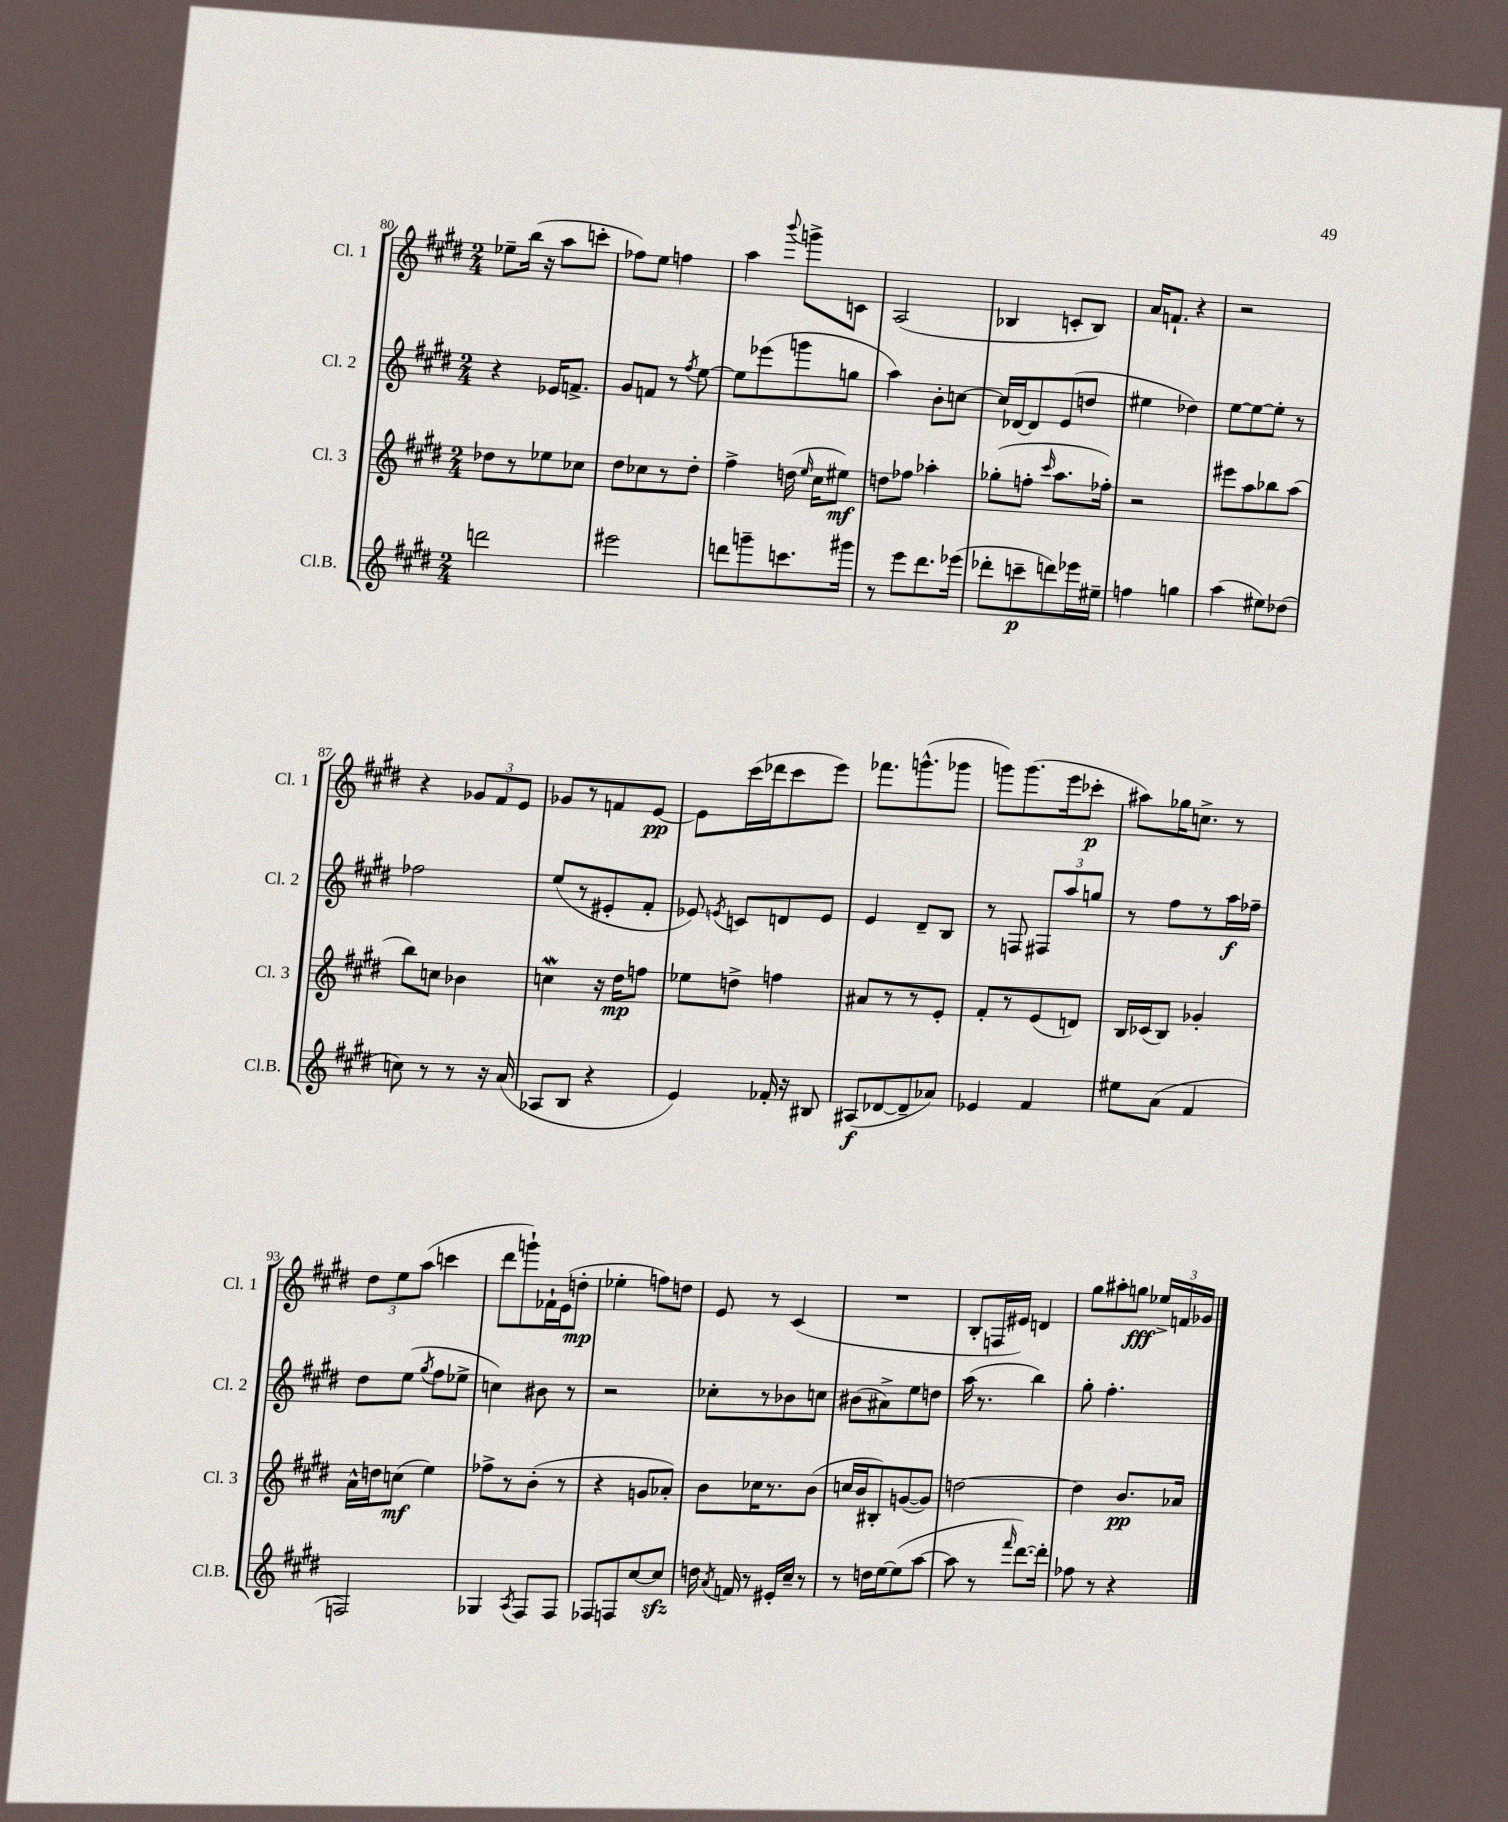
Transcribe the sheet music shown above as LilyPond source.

<<
\new StaffGroup <<
\new Staff = "s0" \with { instrumentName = "Cl. 1" shortInstrumentName = "Cl. 1" } {
    \clef treble \key e \major \numericTimeSignature \time 2/4
    \autoBeamOff ees''8[-- b''16]( r16 a''8[ c'''8]-. |
    fes''8[) e''8] f''4 |
    a''4 \appoggiatura { b'''8 } g'''8[-> c'8] |
    a2( |
    bes4 c'8[-. bes8]) |
    a'16[ f'8.]-! r4 |
    r2 |
    r4 \tuplet 3/2 { ges'8[ fis'8 e'8] } |
    ges'8[ r8 f'8 e'8]~\pp |
    e'8[ cis'''16( des'''16 cis'''8 e'''8]) |
    fes'''8.[ g'''8.-^( ges'''8] |
    g'''8[) g'''8.( e'''16 ces'''8]-.\p |
    ais''8[) ges''16 c''8.]-> r8 |
    \tuplet 3/2 { dis''8[ e''8 a''8]( } c'''4 |
    dis'''8[ g'''8-!) fes'16-! e'16( d''8]-.\mp |
    ees''4-. f''8[) d''8] |
    e'8 r8 cis'4( |
    R2 |
    b8[-. f16 eis'16]) d'4 |
    gis''8[ ais''8-. g''8]\fff \tuplet 3/2 { ees''16[-> f'16 ges'16] } \bar "|." |
}
\new Staff = "s1" \with { instrumentName = "Cl. 2" shortInstrumentName = "Cl. 2" } {
    \clef treble \key e \major \numericTimeSignature \time 2/4
    \autoBeamOff r4 ees'16[ f'8.]-> |
    gis'8[ f'8] r8 \acciaccatura { fis''8 } e''8~ |
    e''8[ ees'''8( g'''8 g''8] |
    a''4) b'8[-. c''8]~ |
    c''16[ des'16~ des'8 e'8( d''8] |
    eis''4 des''4) |
    e''8[~ e''8~ e''8]-. r8 |
    fes''2 |
    e''8[( r8 eis'8-. fis'8]-. |
    ees'8) \acciaccatura { e'8 } c'8[ d'8 e'8] |
    e'4 dis'8[-- b8] |
    r8 f8 \tuplet 3/2 { fis8[ a''8 g''8] } |
    r8 fis''8[ r8 a''16\f fes''16]-- |
    dis''8[ e''8]( \acciaccatura { gis''8 } fis''8[ ees''8]-> |
    c''4) bis'8 r8 |
    r2 |
    ces''8[-. r8 bes'8 c''8] |
    bis'8[( ais'8->) e''8 d''8] |
    a''16( r8. b''4) |
    gis''8-. fis''4.-. \bar "|." |
}
\new Staff = "s2" \with { instrumentName = "Cl. 3" shortInstrumentName = "Cl. 3" } {
    \clef treble \key e \major \numericTimeSignature \time 2/4
    \autoBeamOff des''8[ r8 ees''8 ces''8] |
    dis''8[ ces''8 r8 dis''8]-. |
    fis''4-> d''16( \grace { e''16 } cis''16[ eis''8]\mf) |
    d''8[ fes''8] aes''4-. |
    ges''8[-.( f''8]-. \grace { cis'''16 } a''8.[ fes''16]-.) |
    r2 |
    eis'''8[ a''8 bes''8 a''8]( |
    b''8[) c''8] bes'4 |
    c''4\mordent r16 dis''16[\mp f''8] |
    ees''8[ d''8]-> f''4 |
    ais'8[ r8 r8 e'8]-. |
    fis'8[-. r8 e'8( d'8]) |
    b16[ ces'16( b8]) ges'4-. |
    a'16[-^ d''16 c''8]\mf( e''4) |
    fes''8[-> r8 b'8]-.( r8 |
    r4 g'8[ aes'8]-.) |
    b'8[ ces''16 r8. b'8]( |
    c''16[ b'16 bis8-.) g'8~( g'8]) |
    d''2~ |
    d''4 b'8.[\pp aes'16] \bar "|." |
}
\new Staff = "s3" \with { instrumentName = "Cl.B." shortInstrumentName = "Cl.B." } {
    \clef treble \key e \major \numericTimeSignature \time 2/4
    \autoBeamOff d'''2 |
    eis'''2 |
    d'''8[ g'''8-- c'''8. gis'''16] |
    r8 e'''8[ dis'''8. ees'''16]( |
    des'''8[-. c'''8--\p d'''8) ees'''16 eis''16]-- |
    f''4 g''4 |
    a''4( eis''8[) des''8]( |
    c''8) r8 r8 r16 a'16( |
    aes8[ b8] r4 |
    e'4) fes'16-. r16 bis8 |
    ais8[\f( des'8~ des'8-- aes'8]) |
    ees'4 fis'4 |
    eis''8[ a'8]( fis'4 |
    f2) |
    ges4 \acciaccatura { a8 } fis8[ fis8] |
    fes8[ f8 cis''8~ cis''8]\sfz |
    d''16 \acciaccatura { a'8 } f'16 r8 eis'16[-. cis''16]-- r8 |
    r8 d''16[ e''16~ e''8( a''8]~ |
    a''8 r8 \grace { fis'''16 } dis'''8.[~) dis'''16]-. |
    fes''8 r8 r4 \bar "|." |
}
>>
>>
\layout { \context { \Score currentBarNumber = #80 } }
